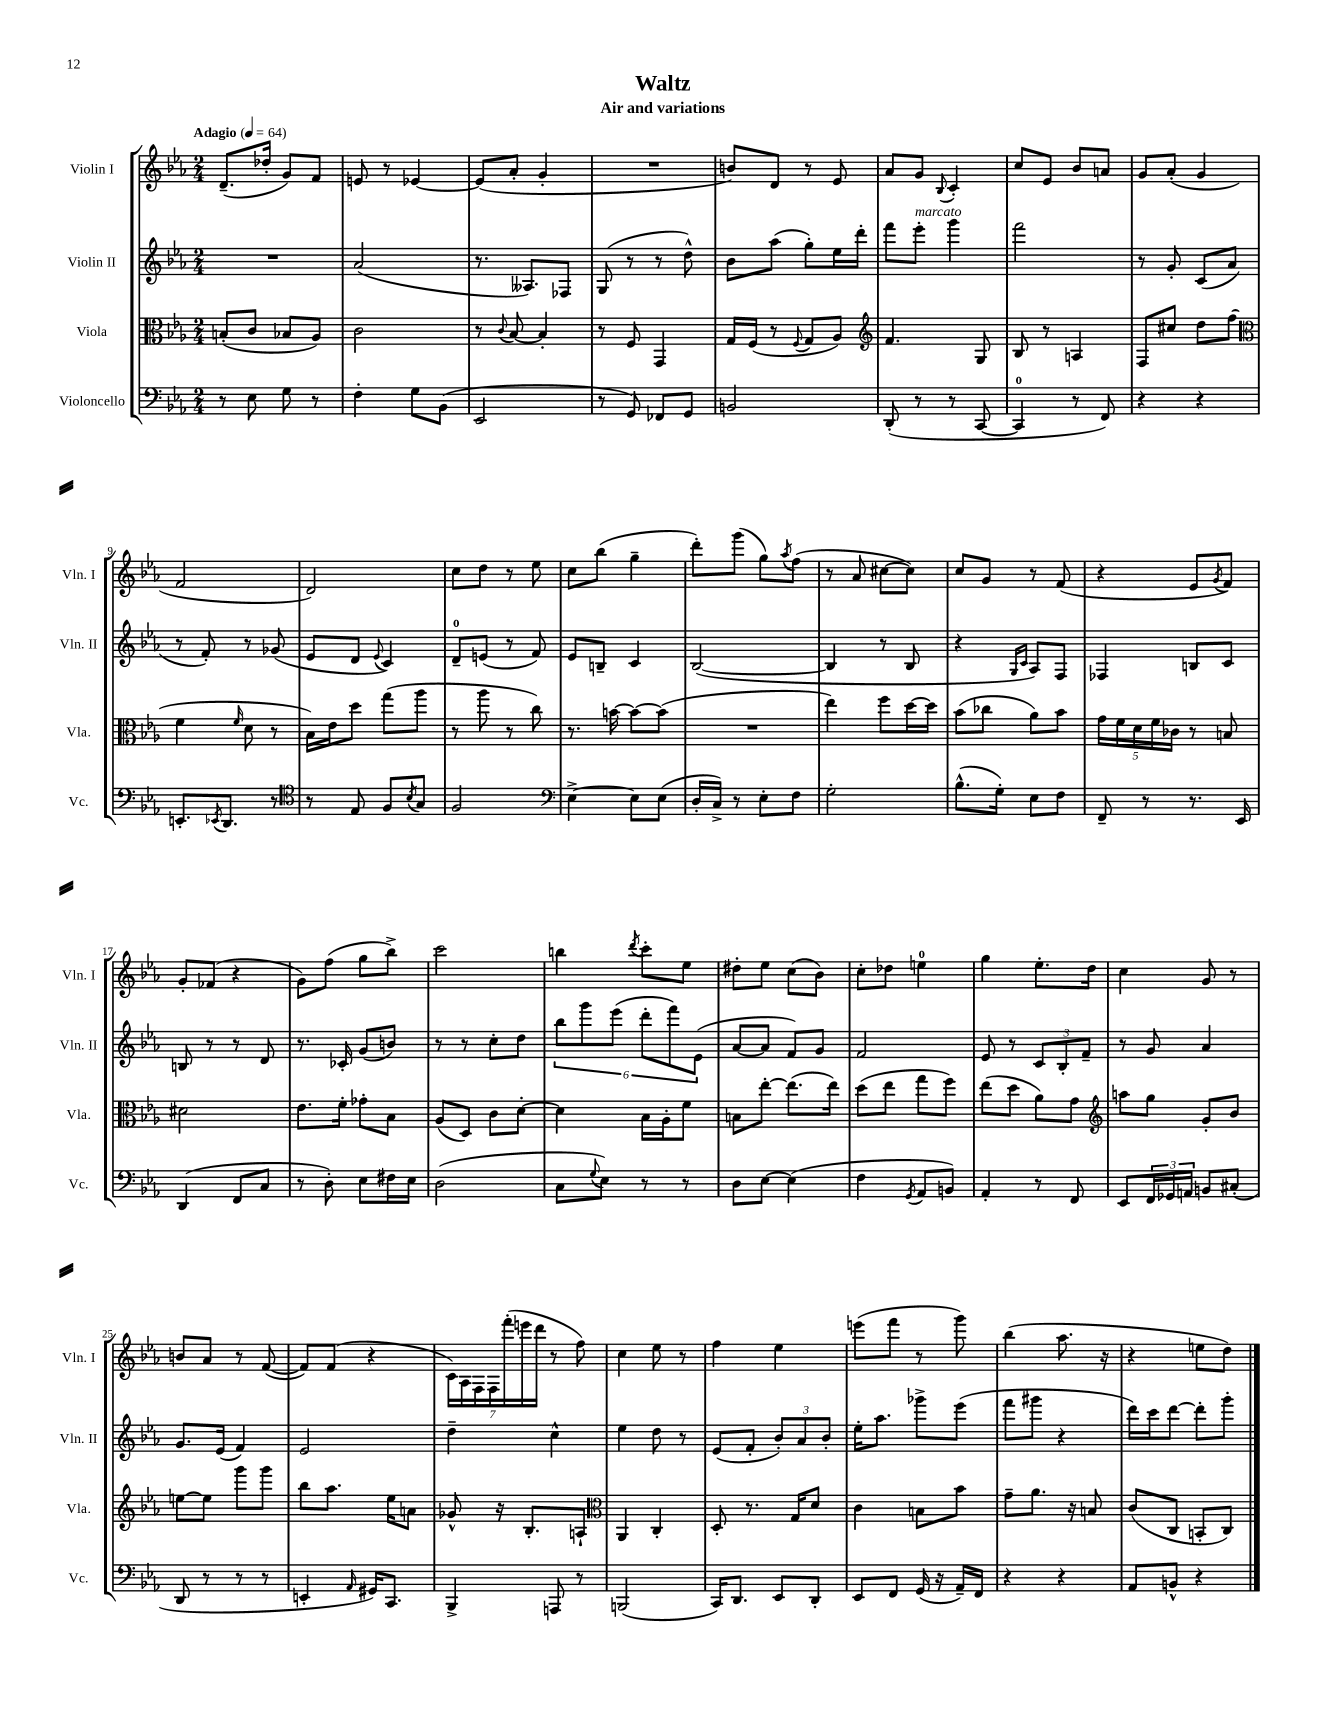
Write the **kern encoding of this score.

**kern	**kern	**kern	**kern
*staff4	*staff3	*staff2	*staff1
*clefF4	*clefC3	*clefG2	*clefG2
*k[b-e-a-]	*k[b-e-a-]	*k[b-e-a-]	*k[b-e-a-]
*M2/4	*M2/4	*M2/4	*M2/4
*MM64	*MM64	*MM64	*MM64
8r	(8B'/L	2r	(8.d~/L
8E-\	8c/J	.	.
.	.	.	16dd-'/Jk
8G\	8B-/L	.	8g/L)
8r	8A-/J)	.	8f/J
=	=	=	=
4F'\	2c\	(2a-/	8e/
.	.	.	8r
8G\L	.	.	[4e-/
(8BB-\J	.	.	.
=	=	=	=
2EE-/	8r	8.r	(8e-/]L
.	8qqc/	.	.
.	[8B-/	.	8a-'/J
.	.	8.A--/L)	.
.	4B-'/]	.	4g'/
.	.	8F-/J	.
=	=	=	=
8r	8r	(8G/	2r
8GG/)	8F/	8r	.
8FF-/L	4GG/	8r	.
8GG/J	.	8dd^^\)	.
=	=	=	=
2BB/	16G/LL	8b-\L	8b/L)
.	(16F/JJ	.	.
.	8r	(8aa-\J	8d/J
.	8qqF/	.	.
.	8G/L	8gg'\L)	8r
.	8A-/J)	16ee-\L	8e-/
.	.	16ddd'\JJ	.
=	=	=	=
*	*clefG2	*	*
(8DD'/	4.f/	8fff\L	8a-/L
8r	.	8eee-'\J	8g/J
.	.	.	8qqB-/
8r	.	4ggg\	4c'/
[8CC/	8G/	.	.
=	=	=	=
4CC/]	8B-/	2fff\	8cc/L
.	8r	.	8e-/J
8r	4A/	.	8b-/L
8FF/)	.	.	8a/J
=	=	=	=
4r	8F/L	8r	8g/L
.	8cc#/J	8g'/	(8a-'/J
4r	8dd\L	(8c/L	4g/
.	(8ff\J	8a-/J	.
=	=	=	=
*	*clefC3	*	*
8.EE'/L	4f\	8r	2f/
.	.	8f'/)	.
8qEE-/	.	.	.
8.DD/J	.	.	.
.	16qqf/	.	.
.	8d\	8r	.
8r	8r	(8g-/	.
=	=	=	=
*clefC4	*	*	*
8r	16B-\LL)	8e-/L	2d/)
.	16e-\J	.	.
8E-/	8dd\J	8d/J	.
.	.	8qqe-/	.
8F/L	(8gg\L	4c/)	.
8qB-/	.	.	.
8G/J	8aa-\J	.	.
=	=	=	=
2F/	8r	8d~/L	8cc\L
.	8aa-\	(8e/J	8dd\J
.	8r	8r	8r
.	8cc\)	8f/)	8ee-\
=	=	=	=
*clefF4	*	*	*
[4E-^\	8.r	8e-/L	8cc\L
.	.	8B~/J	(8bb-\J
.	[16b\	.	.
8E-\]L	8b\_L	4c/	4gg~\
(8E-\J	(8b\]J	.	.
=	=	=	=
16D'/LL	2r	([2B-/	8ddd'\L)
16C^/JJ)	.	.	.
8r	.	.	(8ggg\J
8E-'\L	.	.	8gg\L)
.	.	.	8qaa-/
8F\J	.	.	(8ff\J
=	=	=	=
2G'\	4ee-\)	4B-/]	8r
.	.	.	8a-/
.	8ff\L	8r	[8cc#\L
.	[16dd\L	8B-/	8cc#\]J)
.	16dd\]JJ	.	.
=	=	=	=
(8.B-^^\L	(8b-\L	4r	8cc/L
.	8cc-\J	.	8g/J
16G'\Jk)	.	.	.
.	.	16qqG/LL	.
.	.	16qqc/JJ	.
8E-\L	8a-\L)	8A-/L)	8r
8F\J	8b-\J	8F/J	(8f/
=	=	=	=
8FF~/	20g\LL	4F-/	4r
.	20f\	.	.
.	20d\	.	.
8r	.	.	.
.	20f\	.	.
.	20c-\JJ	.	.
8.r	8r	8B/L	8e-/L
.	.	.	8qg/
.	8B/	8c/J	8f/J)
16EE-/	.	.	.
=	=	=	=
(4DD/	2d#\	8B/	8g'/L
.	.	8r	(8f-/J
8FF/L	.	8r	4r
8C/J	.	8d/	.
=	=	=	=
8r	8.e-\L	8.r	8g\L)
8D'\)	.	.	(8ff\J
.	16f'\Jk	16c-'/	.
8E-\L	8g-'\L	(8g/L	8gg\L
16F#\L	8B-\J	8b/J)	8bb-^\J)
16E-\JJ	.	.	.
=	=	=	=
(2D\	(8A-/L	8r	2ccc\
.	8D/J)	8r	.
.	8c\L	8cc'\L	.
.	[8d'\J	8dd\J	.
=	=	=	=
8C\L	4d\]	12bb-\L	4bb\
.	.	12ggg\	.
8qqG/	.	.	.
8E-\J)	.	.	.
.	.	(12eee-\J	.
.	.	.	8qddd/
8r	16B-\LL	12ddd'\L	8ccc'\L
.	16A-'\J	.	.
.	.	12fff\)	.
8r	8f\J	.	8ee-\J
.	.	(12e-\J	.
=	=	=	=
8D\L	8B\L	[8a-/L	8dd#'\L
[8E-\J	[8ee-'\J	8a-/]J	8ee-\J
(4E-\]	(8.ee-\]L	8f/L)	(8cc\L
.	.	8g/J	8b-\J)
.	16ee-\Jk)	.	.
=	=	=	=
4F\	(8dd\L	2f/	8cc'\L
.	8ee-\J	.	8dd-\J
8qGG/	.	.	.
8AA-/L	8gg\L	.	4ee\
8BB/J)	8ff\J)	.	.
=	=	=	=
4AA-'/	(8ee-\L	8e-/	4gg\
.	8dd\J	8r	.
8r	8a-\L)	12c/L	8.ee-'\L
.	.	12B-'/	.
8FF/	8g\J	.	.
.	.	12f~/J	.
.	.	.	16dd\Jk
=	=	=	=
*	*clefG2	*	*
8EE-/L	8aa\L	8r	4cc\
24FF/L	8gg\J	8g/	.
24GG-/	.	.	.
24AA/JJ	.	.	.
8BB/L	8g'/L	4a-/	8g/
(8C#'/J	8b-/J	.	8r
=	=	=	=
8DD/	[8ee\L	8.g/L	8b/L
8r	8ee\]J	.	8a-/J
.	.	(16e-/Jk	.
8r	8ggg\L	4f/)	8r
8r	8ggg\J	.	([8f/
=	=	=	=
4EE'/	8bb-\L	2e-/	8f/]L)
.	8.aa-\J	.	(8f/J
16qqAA-/	.	.	.
16GG#/LK)	.	.	4r
8.CC/J	16ee-\LK	.	.
.	8a\J	.	.
=	=	=	=
4BBB-^/	8g-^^/	4dd~\	28c\LL)
.	.	.	28A-\
.	.	.	28F\
.	.	.	28F\
.	16r	.	.
.	.	.	(28fff'\
.	.	.	28eee\
.	8.B-'/L	.	.
.	.	.	28ddd\JJ
8AAA/	.	4cc^^\	8r
8r	8A`/J	.	8ff\)
=	=	=	=
*	*clefC3	*	*
(2BBB/	4AA-/	4ee-\	4cc\
.	4C'/	8dd\	8ee-\
.	.	8r	8r
=	=	=	=
16CC/LK)	8D'/	(8e-/L	4ff\
8.DD/J	.	.	.
.	8.r	8f'/J	.
8EE-/L	.	12b-'/L)	4ee-\
.	16G/LK	.	.
.	.	12a-/	.
8DD'/J	8d/J	.	.
.	.	12b-'/J	.
=	=	=	=
8EE-/L	4c\	16ee-'\LK	(8eee\L
.	.	8.aa-\J	.
8FF/J	.	.	8fff\J
(16GG/	8B\L	8ggg-^\L	8r
16r	.	.	.
16AA-~/LL)	8b-\J	(8eee-\J	8ggg\)
16FF/JJ	.	.	.
=	=	=	=
4r	8g~\L	8fff\L	(4bb-\
.	8.a-\J	8ggg#\J	.
4r	.	4r	8.aa-\
.	16r	.	.
.	8B/	.	.
.	.	.	16r
=	=	=	=
8AA-/L	(8c/L	16ddd\LL)	4r
.	.	16ccc\J	.
8BB^^/J	8C/J	[8ddd\J	.
4r	8BB'/L	8ddd'\]L	8ee\L
.	8C/J)	8ggg'\J	8dd\J)
==	==	==	==
*-	*-	*-	*-
